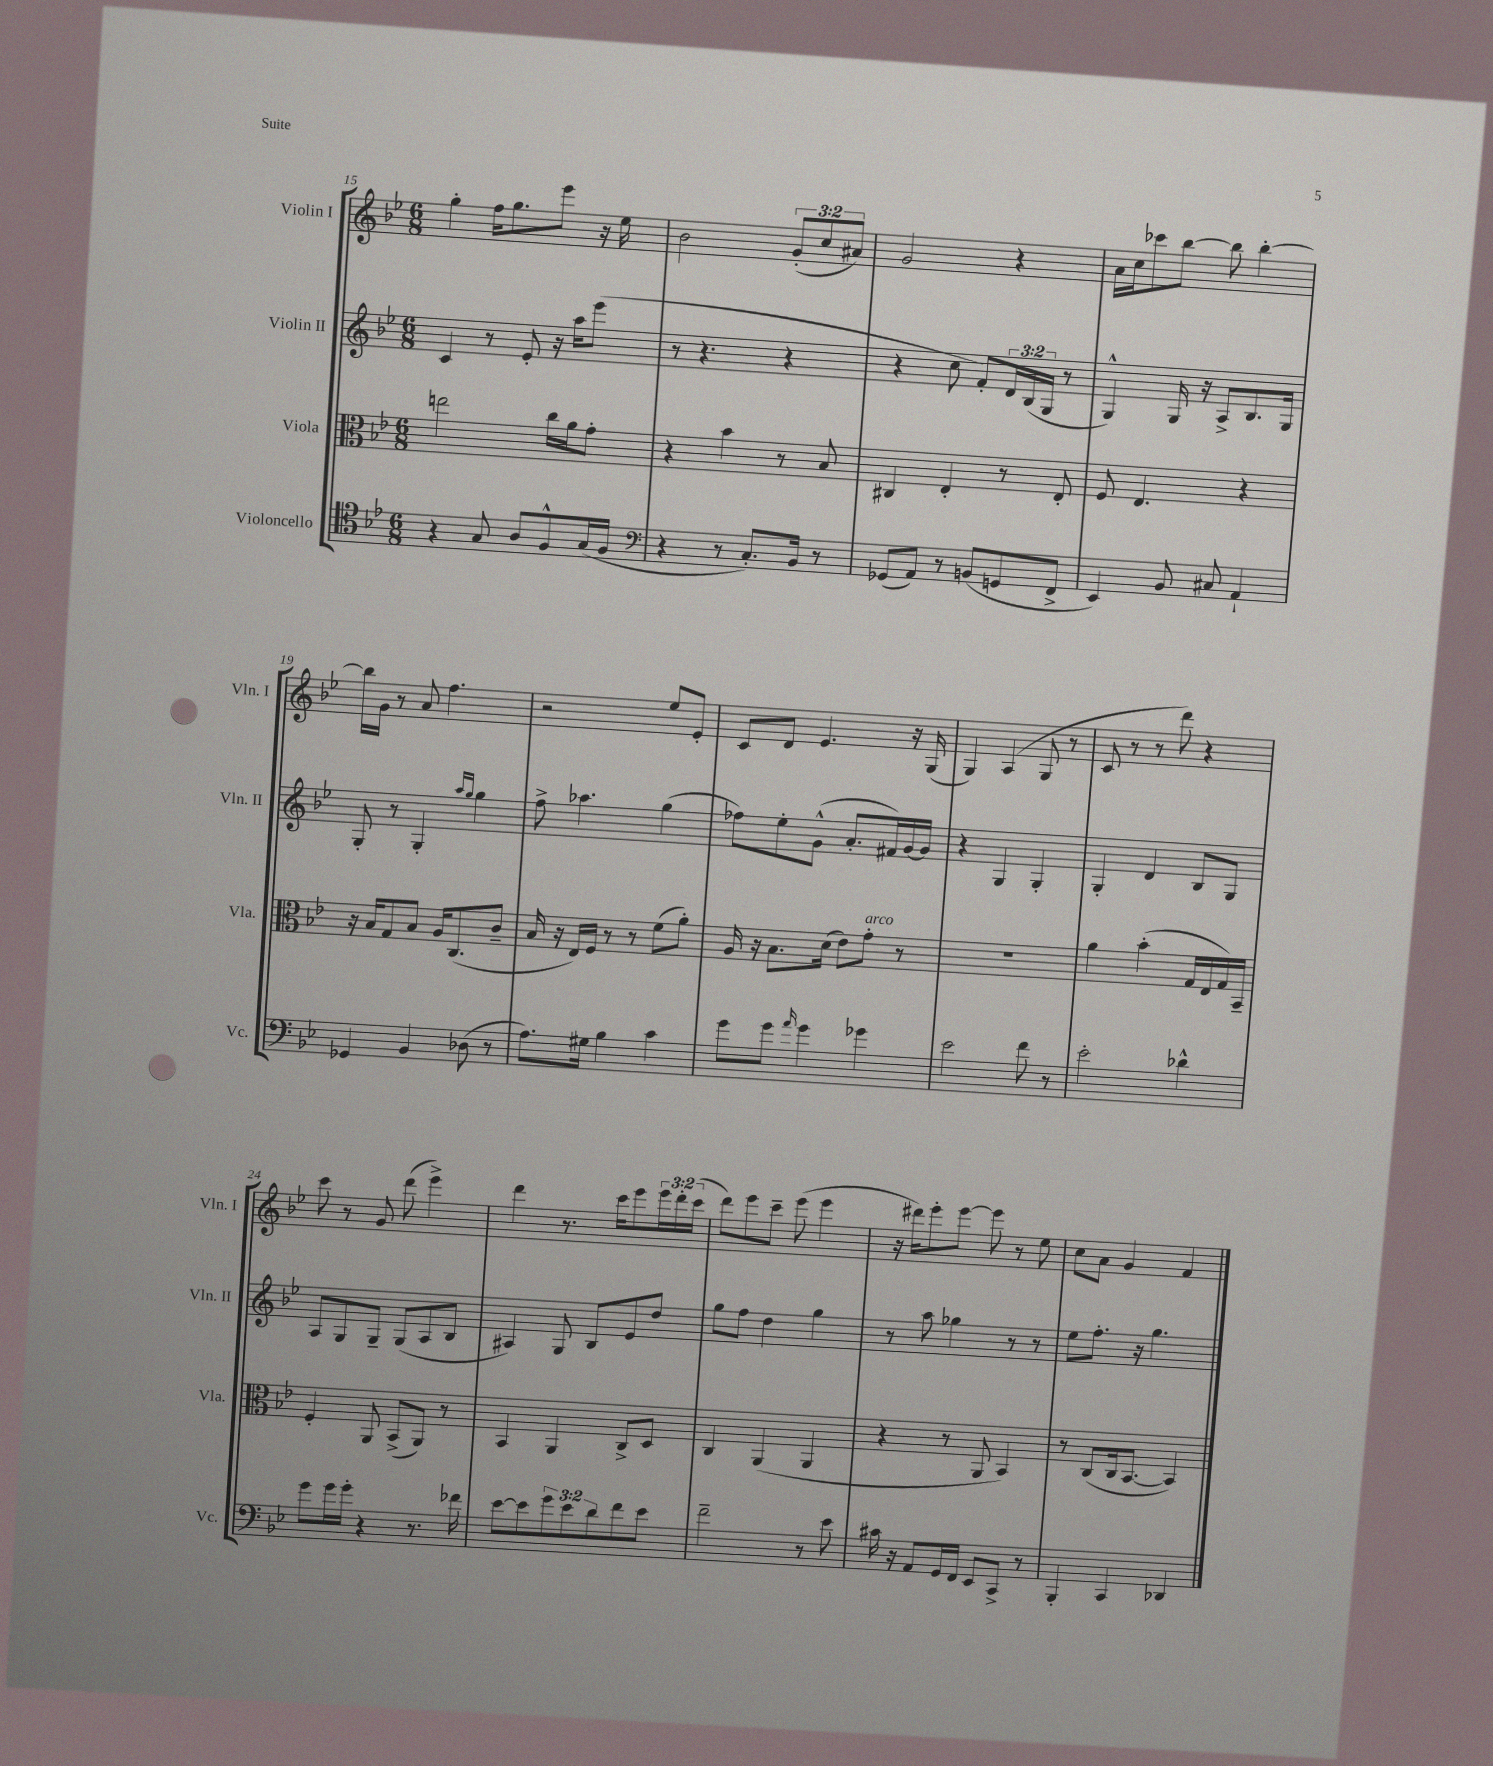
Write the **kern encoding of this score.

**kern	**kern	**kern	**kern
*staff4	*staff3	*staff2	*staff1
*clefC4	*clefC3	*clefG2	*clefG2
*k[b-e-]	*k[b-e-]	*k[b-e-]	*k[b-e-]
*M6/8	*M6/8	*M6/8	*M6/8
4r	2ee	4c	4gg'
8G	.	8r	16ff
.	.	.	8.gg
8A	.	8e-'	.
8F^^	16cc	16r	8eee-
.	16a	16aa	.
(16G	8g'	(8eee-	16r
16F	.	.	16ee-
=	=	=	=
*clefF4	*	*	*
4r	4r	8r	2b-
.	.	4.r	.
8r	4b-	.	.
8.C')	.	.	.
.	8r	4r	(12g'
16BB-	.	.	.
.	.	.	12cc
8r	8B-	.	.
.	.	.	12a#)
=	=	=	=
(8GG-	4C#	4r	2g
8AA)	.	.	.
8r	4E-'	8cc	.
(8BB	.	8f')	.
8GG	8r	24d	4r
.	.	(24B-	.
.	.	24G	.
8FF^	8E-'	8r	.
=	=	=	=
4EE-)	8F	4G^^)	16a
.	.	.	16cc
.	4.E-	.	8ccc-
8BB-	.	16G	[8bb-
.	.	16r	.
8C#	.	8A^	8bb-]
4AA`	4r	8.B-	[4bb-'
.	.	16G	.
=	=	=	=
4GG-	16r	8G'	16bb-]
.	16B-	.	16g
.	8G	8r	8r
4BB-	8B-	4G'	8a
.	16A	.	4.ff
.	(8.C	.	.
.	.	16qqaa	.
.	.	16qqgg	.
(8D-	.	4gg	.
8r	8c~	.	.
=	=	=	=
8.A)	16B-	8ff^	2r
.	16r	.	.
.	16E-)	4.aa-	.
16G#	16F	.	.
4B-	8r	.	.
.	8r	.	.
4c	(8f	(4gg	8ee-
.	8a')	.	8e-'
=	=	=	=
8g	16A	8ff-)	8c
.	16r	.	.
8g	8.B-	8ee-'	8d
16qqa	.	.	.
4g	.	(8g^^	4.e-
.	(16d	.	.
.	8e-)	8.a'	.
4g-	8g'	.	.
.	.	16f#)	.
.	8r	[16g	16r
.	.	16g]	(16G
=	=	=	=
2e-	2.r	4r	4G)
.	.	4G	(4A
8f	.	4G'	8G
8r	.	.	8r
=	=	=	=
2e-'	4a	4G'	8c
.	.	.	8r
.	(4b-'	4d	8r
.	.	.	8ddd)
4d-^^	16G	8B-	4r
.	16E-	.	.
.	16G)	8G	.
.	16BB-~	.	.
=	=	=	=
8g	4F'	8A	8ccc
16g	.	8G	8r
16g'	.	.	.
4r	8AA	8G~	8g
.	(8BB-^	(8G	(8ddd
8.r	8AA)	8A	4eee-^)
.	8r	8B-	.
16f-	.	.	.
=	=	=	=
[8e-	4BB-	4A#)	4ddd
8e-]	.	.	.
12g	4AA	8G	8.r
12e-	.	.	.
.	.	8B-	.
12d	.	.	.
.	.	.	16ccc
8f	8C^	8e-	8eee-
8e-	8D	8dd	24eee-
.	.	.	24ddd'
.	.	.	(24ccc
=	=	=	=
2f~	4C	8gg	8ddd)
.	.	8ff	8eee-
.	(4AA	4dd	8ccc~
.	.	.	(8eee-
8r	4AA	4gg	4eee-
8e-	.	.	.
=	=	=	=
16c#	4r	8r	16r
16r	.	.	16ddd#)
8AA	.	8aa	8eee-'
16GG	8r	4gg-	[8eee-
16FF	.	.	.
8EE-	8AA	.	8eee-]
8CC^	4BB-)	8r	8r
8r	.	8r	8ee-
=	=	=	=
4BBB-'	8r	8ee-	8cc
.	(8C	8.ff'	8a
4CC	16C	.	4g
.	[8.BB-	16r	.
.	.	4.gg	.
4DD-	4BB-])	.	4f
==	==	==	==
*-	*-	*-	*-
